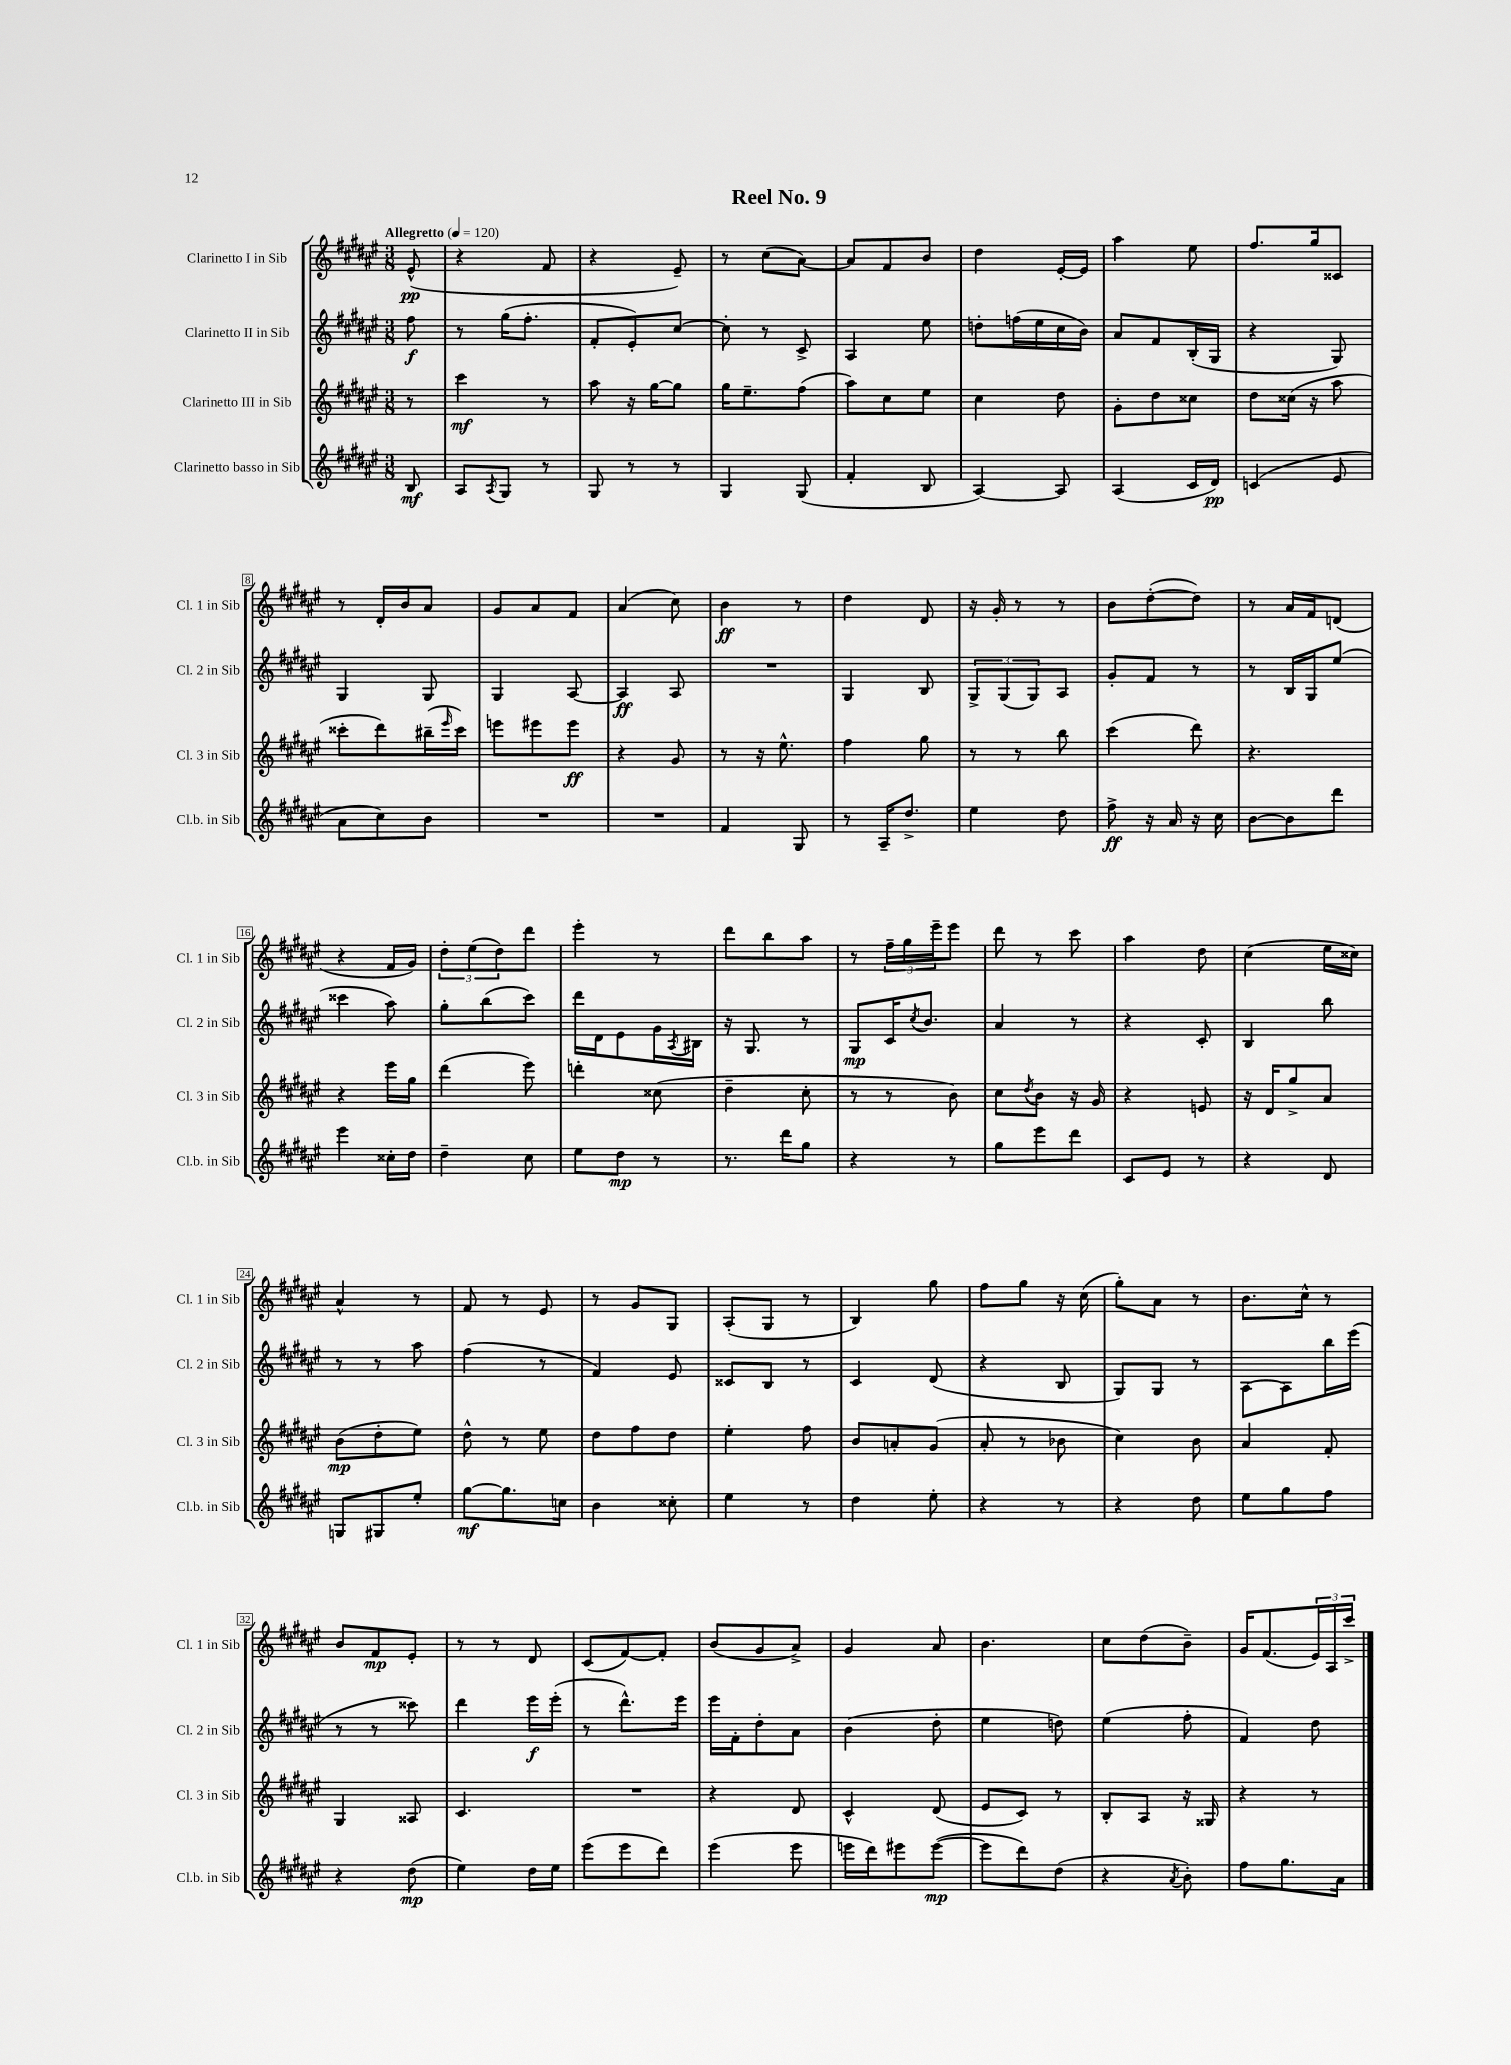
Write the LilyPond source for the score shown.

\header { title = "Reel No. 9" }
<<
\new StaffGroup <<
\new Staff = "s0" \with { instrumentName = "Clarinetto I in Sib" shortInstrumentName = "Cl. 1 in Sib" } {
    \clef treble \key fis \major \numericTimeSignature \time 3/8 \partial 8 \tempo "Allegretto" 4 = 120
    eis'8-^\pp( |
    r4 fis'8 |
    r4 eis'8--) |
    r8 cis''8( ais'8~) |
    ais'8 fis'8 b'8 |
    dis''4 eis'16~-. eis'16 |
    ais''4 eis''8 |
    fis''8. gis''16 cisis'8 |
    r8 dis'16-. b'16 ais'8 |
    gis'8 ais'8 fis'8 |
    ais'4( cis''8) |
    b'4\ff r8 |
    dis''4 dis'8 |
    r16 gis'16-. r8 r8 |
    b'8 dis''8~-.( dis''8) |
    r8 ais'16 fis'16 d'8( |
    r4 fis'16 gis'16) |
    \tuplet 3/2 { dis''8-. eis''8( dis''8) } dis'''8 |
    eis'''4-. r8 |
    dis'''8 b''8 ais''8 |
    r8 \tuplet 3/2 { fis''16-- gis''16 eis'''16-- } eis'''8 |
    dis'''8 r8 cis'''8 |
    ais''4 dis''8 |
    cis''4( eis''16 cisis''16) |
    ais'4-^ r8 |
    fis'8 r8 eis'8 |
    r8 gis'8 gis8 |
    ais8-.( gis8 r8 |
    b4) gis''8 |
    fis''8 gis''8 r16 cis''16( |
    gis''8-.) ais'8 r8 |
    b'8. cis''16-^ r8 |
    b'8 fis'8\mp eis'8-. |
    r8 r8 dis'8 |
    cis'8( fis'8~) fis'8-. |
    b'8( gis'8 ais'8->) |
    gis'4 ais'8 |
    b'4. |
    cis''8 dis''8( b'8--) |
    gis'16 fis'8.( \tuplet 3/2 { eis'16) ais16 cis'''16-> } \bar "|." |
}
\new Staff = "s1" \with { instrumentName = "Clarinetto II in Sib" shortInstrumentName = "Cl. 2 in Sib" } {
    \clef treble \key fis \major \numericTimeSignature \time 3/8 \partial 8
    fis''8\f |
    r8 gis''16( fis''8.-. |
    fis'8-. eis'8-.) cis''8~ |
    cis''8-. r8 cis'8-> |
    ais4 eis''8 |
    d''8-. f''16( eis''16 cis''16 b'16) |
    ais'8 fis'8 b16-.( gis16 |
    r4 gis8) |
    gis4 gis8 |
    gis4 ais8~ |
    ais4\ff ais8 |
    R4. |
    gis4 b8 |
    \tuplet 3/2 { gis8-> gis8( gis8) } ais8 |
    gis'8-. fis'8 r8 |
    r8 b16 gis16 eis''8( |
    cisis'''4 ais''8) |
    gis''8-. b''8( cis'''8) |
    dis'''16 dis'16 eis'8 gis'16 \acciaccatura { ais8 } bis16 |
    r16 gis8. r8 |
    gis8\mp cis'16 \acciaccatura { cis''8 } b'8. |
    ais'4 r8 |
    r4 cis'8-. |
    b4 b''8 |
    r8 r8 ais''8 |
    fis''4( r8 |
    fis'4) eis'8 |
    cisis'8 b8 r8 |
    cis'4 dis'8( |
    r4 b8 |
    gis8) gis8 r8 |
    ais8~ ais8 b''16 eis'''16( |
    r8 r8 cisis'''8) |
    dis'''4 eis'''16\f eis'''16-.( |
    r8 dis'''8.-^) eis'''16 |
    eis'''16 fis'16-. dis''8-. ais'8 |
    b'4( dis''8-. |
    eis''4 d''8) |
    eis''4( fis''8-. |
    fis'4) dis''8 \bar "|." |
}
\new Staff = "s2" \with { instrumentName = "Clarinetto III in Sib" shortInstrumentName = "Cl. 3 in Sib" } {
    \clef treble \key fis \major \numericTimeSignature \time 3/8 \partial 8
    r8 |
    cis'''4\mf r8 |
    ais''8 r16 gis''16~ gis''8 |
    gis''16 eis''8.-- fis''8( |
    ais''8) cis''8 eis''8 |
    cis''4 dis''8 |
    gis'8-. dis''8 cisis''8 |
    dis''8 cisis''16( r16 ais''8 |
    cisis'''8-. dis'''8) bis''16--( \grace { eis'''16 } cisis'''16) |
    e'''8 eis'''8 eis'''8\ff |
    r4 gis'8 |
    r8 r16 eis''8.-^ |
    fis''4 gis''8 |
    r8 r8 b''8 |
    cis'''4( dis'''8) |
    r4. |
    r4 eis'''16 gis''16 |
    dis'''4( eis'''8) |
    d'''4-. cisis''8( |
    dis''4-- cis''8-. |
    r8 r8 b'8) |
    cis''8 \acciaccatura { dis''8 } b'8 r16 gis'16 |
    r4 e'8 |
    r16 dis'16 gis''8-> ais'8 |
    b'8\mp( dis''8-. eis''8) |
    dis''8-^ r8 eis''8 |
    dis''8 fis''8 dis''8 |
    eis''4-. fis''8 |
    b'8 a'8-. gis'8( |
    ais'8-. r8 bes'8 |
    cis''4) b'8 |
    ais'4 fis'8-. |
    gis4 aisis8 |
    cis'4. |
    R4. |
    r4 dis'8 |
    cis'4-^ dis'8( |
    eis'8 cis'8) r8 |
    b8-. ais8 r16 gisis16 |
    r4 r8 \bar "|." |
}
\new Staff = "s3" \with { instrumentName = "Clarinetto basso in Sib" shortInstrumentName = "Cl.b. in Sib" } {
    \clef treble \key fis \major \numericTimeSignature \time 3/8 \partial 8
    b8\mf |
    ais8 \acciaccatura { ais8 } gis8 r8 |
    gis8 r8 r8 |
    gis4 gis8( |
    fis'4-. b8 |
    ais4~) ais8 |
    ais4( cis'16 dis'16\pp) |
    c'4( eis'8 |
    ais'8 cis''8) b'8 |
    R4. |
    R4. |
    fis'4 gis8 |
    r8 ais16-- dis''8.-> |
    eis''4 dis''8 |
    fis''8->\ff r16 ais'16 r16 cis''16 |
    b'8~ b'8 dis'''8 |
    eis'''4 cisis''16-. dis''16 |
    dis''4-- cis''8 |
    eis''8 dis''8\mp r8 |
    r8. dis'''16 gis''8 |
    r4 r8 |
    gis''8 eis'''8 dis'''8 |
    cis'8 eis'8 r8 |
    r4 dis'8 |
    g8 gis8 eis''8-. |
    gis''8~\mf gis''8. c''16 |
    b'4 cisis''8-. |
    eis''4 r8 |
    dis''4 eis''8-. |
    r4 r8 |
    r4 dis''8 |
    eis''8 gis''8 fis''8 |
    r4 dis''8\mp( |
    eis''4) dis''16 eis''16 |
    eis'''8( eis'''8 dis'''8) |
    eis'''4( eis'''8 |
    e'''16 dis'''16) eis'''8 eis'''8~\mp( |
    eis'''8 dis'''8) dis''8( |
    r4 \acciaccatura { ais'8 } b'8-.) |
    fis''8 gis''8. ais'16 \bar "|." |
}
>>
>>
\layout { \context { \Score \override BarNumber.stencil = #(make-stencil-boxer 0.1 0.3 ly:text-interface::print) } }
